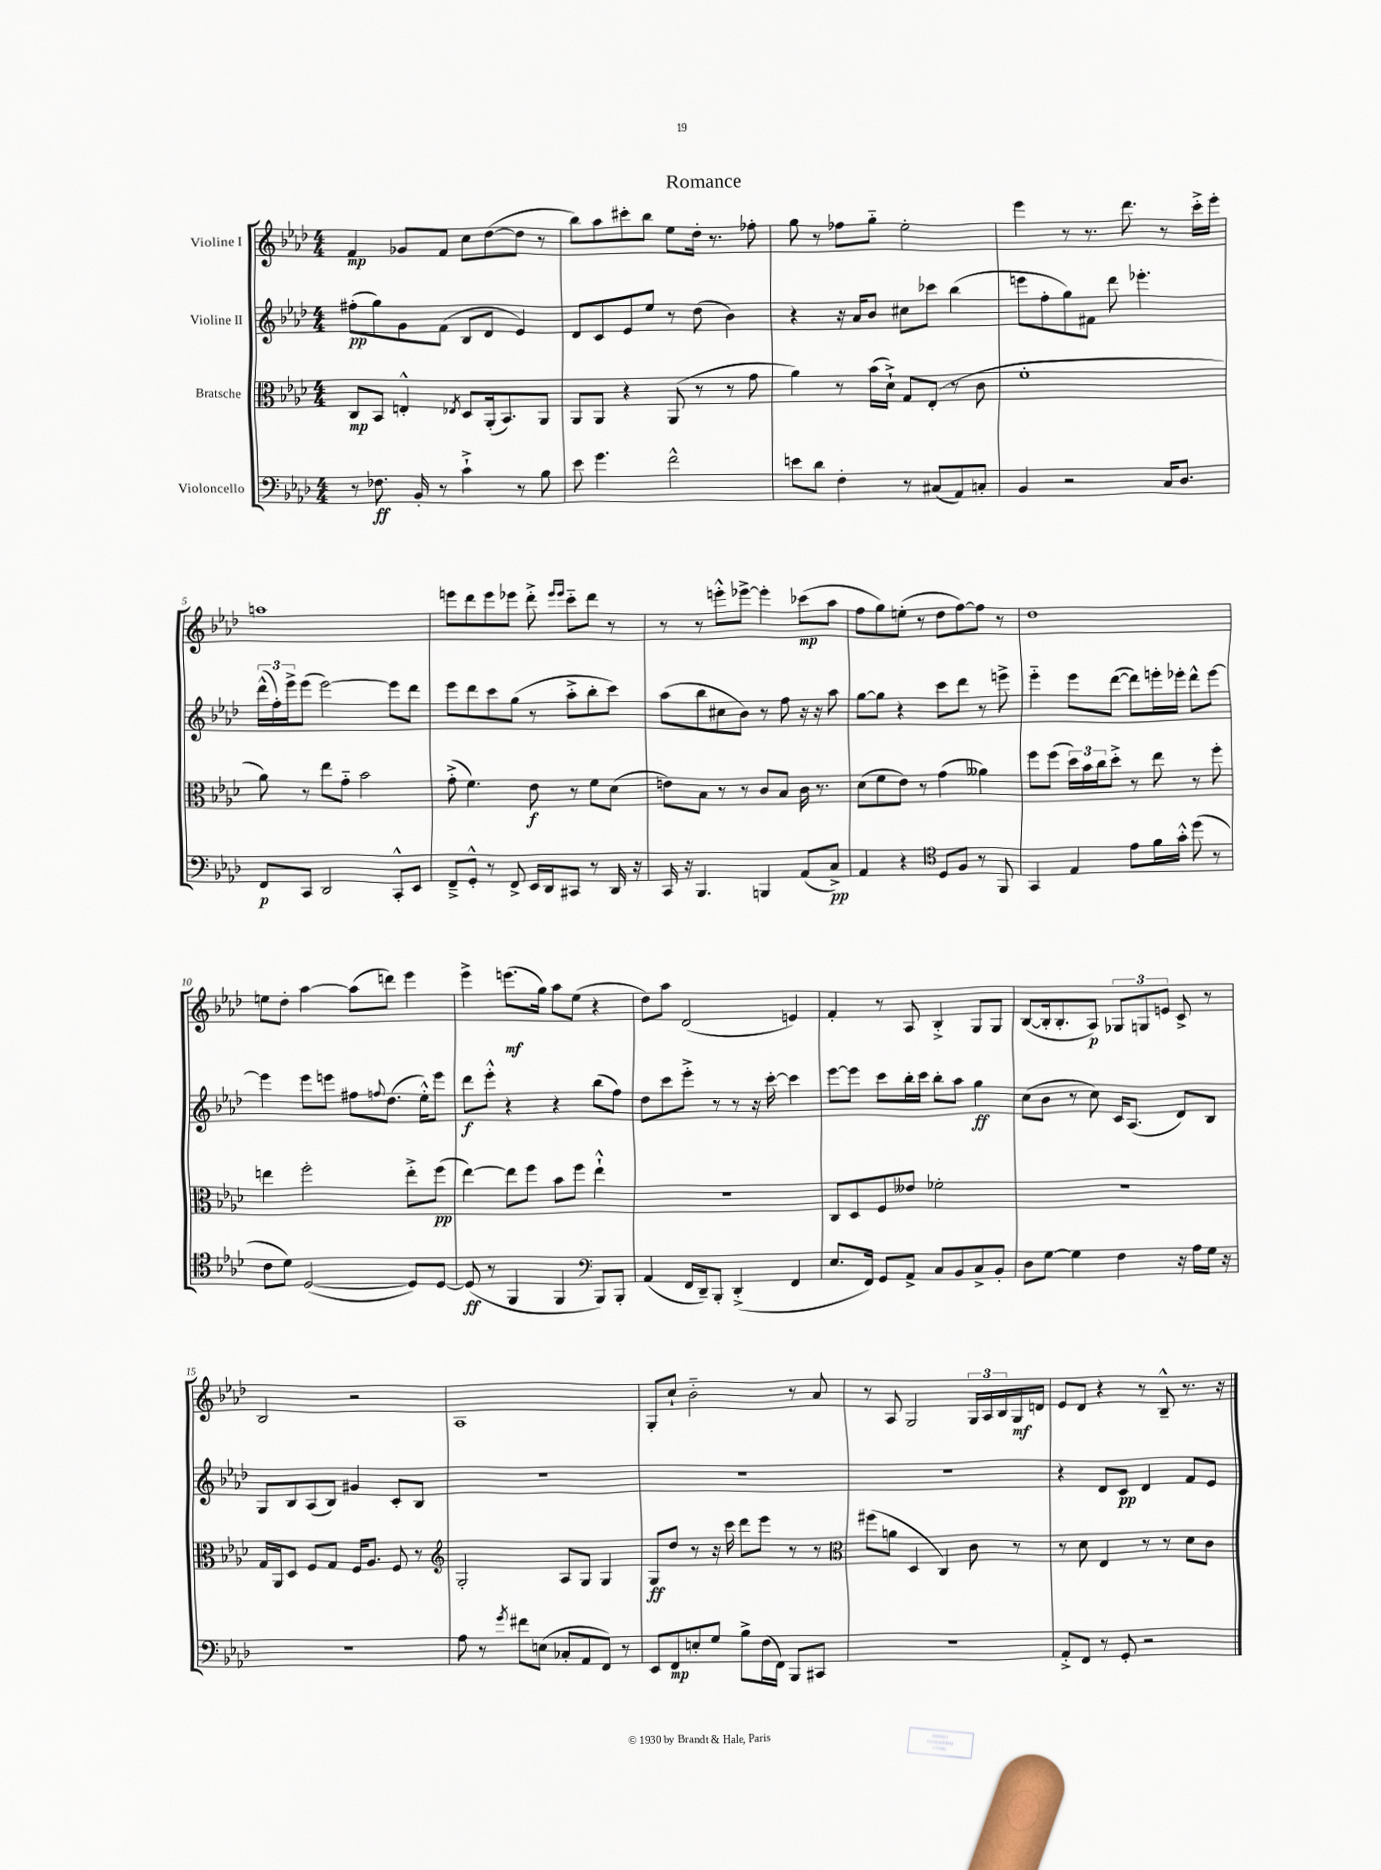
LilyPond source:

\header { title = "Romance" }
<<
\new StaffGroup <<
\new Staff = "s0" \with { instrumentName = "Violine I" } {
    \clef treble \key aes \major \numericTimeSignature \time 4/4
    f'4\mp ges'8 f'8 c''8 des''8~( des''8 r8 |
    bes''8) aes''8 cis'''8-. bes''8 ees''8 des''16-. r8. fes''8-. |
    g''8 r8 fes''8 g''8-_ ees''2-. |
    ees'''4 r8 r8. des'''8. r8 c'''16-.-> ees'''16-. |
    a''1 |
    e'''8 des'''8 e'''8 ees'''8 des'''8-.-> \grace { ees'''16 ees'''16 } c'''8-_ des'''8 r8 |
    r8 r8 e'''8-.-^ ees'''8~-> ees'''4-. ces'''8\mp( aes''8 |
    f''8 g''8) e''8-.( r8 des''8 f''8~) f''8 r8 |
    des''1 |
    e''8 des''8-. aes''4~ aes''8( d'''8) ees'''4 |
    ees'''4-> e'''8.\mf( g''16) aes''8 ees''8( r4 |
    des''8) aes''8 des'2( e'4) |
    f'4-. r8 aes8 bes4-.-> g8 g8 |
    bes8~( bes16-. bes8.-. aes8\p) \tuplet 3/2 { ges8 g8 e'8 } c'8-> r8 |
    bes2 r2 |
    aes1 |
    g8-. c''8-! bes'2-_ r8 aes'8 |
    r8 aes8 g2 \tuplet 3/2 { g16 aes16 bes16 } g16\mf d'16 |
    ees'8 des'8 r4 r8 bes8---^ r8. r16 \bar "|." |
}
\new Staff = "s1" \with { instrumentName = "Violine II" } {
    \clef treble \key aes \major \numericTimeSignature \time 4/4
    fis''8-.\pp( g''8) g'8 f'8( bes8 des'8 ees'4) |
    des'8 c'8 ees'8 ees''8 r8 des''8( bes'4) |
    r4 r16 aes'16 bes'8 cis''8 ces'''8 bes''4( |
    e'''8 f''8-. g''8) fis'8 des'''8 ees'''4.-. |
    \tuplet 3/2 { des'''16-^( f''16-.) ees'''16-> } ees'''8( ees'''2~) ees'''8 des'''8 |
    ees'''8 des'''8 c'''8 g''8( r8 aes''8-.-> bes''8-. c'''8) |
    aes''8( bes''8 cis''8 bes'8) r8 f''8 r16 r16 aes''8 |
    g''8~ g''8 r4 c'''8 des'''8 r8 e'''8-> |
    ees'''4-_ ees'''8 des'''8~( des'''8) e'''16-. ees'''16-. des'''8-^ ees'''8~ |
    ees'''4 ees'''8 e'''8 fis''8 \appoggiatura { f''8 } des''8.( ees''16-.-^) e'''8 |
    des'''8\f ees'''8-.-^ r4 r4 bes''8( f''8) |
    des''8 c'''8 ees'''8-.-> r8 r8 r16 c'''16~-. c'''4 |
    ees'''8~ ees'''8 c'''8 bes''16-. c'''16 bes''8-. aes''8 g''4\ff |
    c''8( bes'8 r8 c''8) c'16 aes8.( des'8) bes8 |
    g8 bes8 aes8( bes8) gis'4 c'8-. bes8 |
    R1 |
    R1 |
    R1 |
    r4 des'8 c'8\pp des'4 f'8 ees'8 \bar "|." |
}
\new Staff = "s2" \with { instrumentName = "Bratsche" } {
    \clef alto \key aes \major \numericTimeSignature \time 4/4
    c8\mp bes,8 e4-.-^ \acciaccatura { ees8 } des8 aes,16-.( bes,8.) aes,8 |
    aes,8 aes,8 r4 aes,8( r8 r8 g'8 |
    aes'4) r8 bes'16( des'16-!->) g8 ees8-.( r8 c'8 |
    f'1-. |
    aes'8) r8 ees''8 g'8-_ bes'2 |
    g'8-.->( f'4.) ees'8\f r8 f'8 des'8( |
    e'8) bes8 r8 r8 c'8 bes8 c'16 r8. |
    des'8( f'8 ees'8) r8 g'4( aeses'4) |
    f''8 f''8( \tuplet 3/2 { des''16) bes'16 c''16 } des''8-.-> r8 ees''8 r8 f''8-. |
    e''4 f''2-. e''8-.-> f''8\pp( |
    ees''4~) ees''8 f''8 bes'8 f''8 ees''4-!-^ |
    R1 |
    c8 des8 f8 eeses'8 fes'2-. |
    R1 |
    g16 aes,16 des8 f8 g8 f16 aes8. f8 r8 |
    \clef treble g2-. aes8 g8 g4 |
    g8\ff des''8 r8 r16 c'''16 des'''8 ees'''8 r8 r8 |
    \clef alto fis''8( a'8 des4 c4) c'8 r8 |
    r8 des'8 ees4 r8 r8 des'8 c'8 \bar "|." |
}
\new Staff = "s3" \with { instrumentName = "Violoncello" } {
    \clef bass \key aes \major \numericTimeSignature \time 4/4
    r8 fes8.\ff bes,16-. r8 c'4-!-> r8 bes8 |
    ees'8 g'4. f'2-^ |
    e'8 des'8 f4-. r8 cis8( aes,8) c8-. |
    bes,4 r2 c16 des8. |
    f,8\p c,8 des,2 c,8-.-^ ees,8 |
    f,8---> g,8-.-^ r8 f,8-> ees,16 des,16 cis,8 r8 des,16 r16 |
    c,16 r16 bes,,4. b,,4 aes,8( c8->\pp) |
    aes,4 r4 \clef tenor des8 f8 r8 f,8 |
    g,4 ees4 ees'8 f'16 g'16-.-^ des''8( r8 |
    c'8 des'8) des2~( des8) des8~ |
    des8\ff( r8 f,4 f,4 \clef bass bes,,8) bes,,8-. |
    aes,4( f,16 des,16--) bes,,8-. des,4-.->( f,4 |
    ees8. f,16) g,8 aes,8-> c8 bes,8 c8-> bes,8-. |
    des8 g8~ g4 f4 r16 aes16 g16 r16 |
    R1 |
    aes8 r8 \acciaccatura { g'8 } fis'8 e8( ces8-. aes,8 f,8) r8 |
    ees,8 f,8\mp e8-. g8 bes8-> f16( f,16) bes,,8 cis,8 |
    R1 |
    aes,8-.-> f,8 r8 g,8-. r2 \bar "|." |
}
>>
>>
